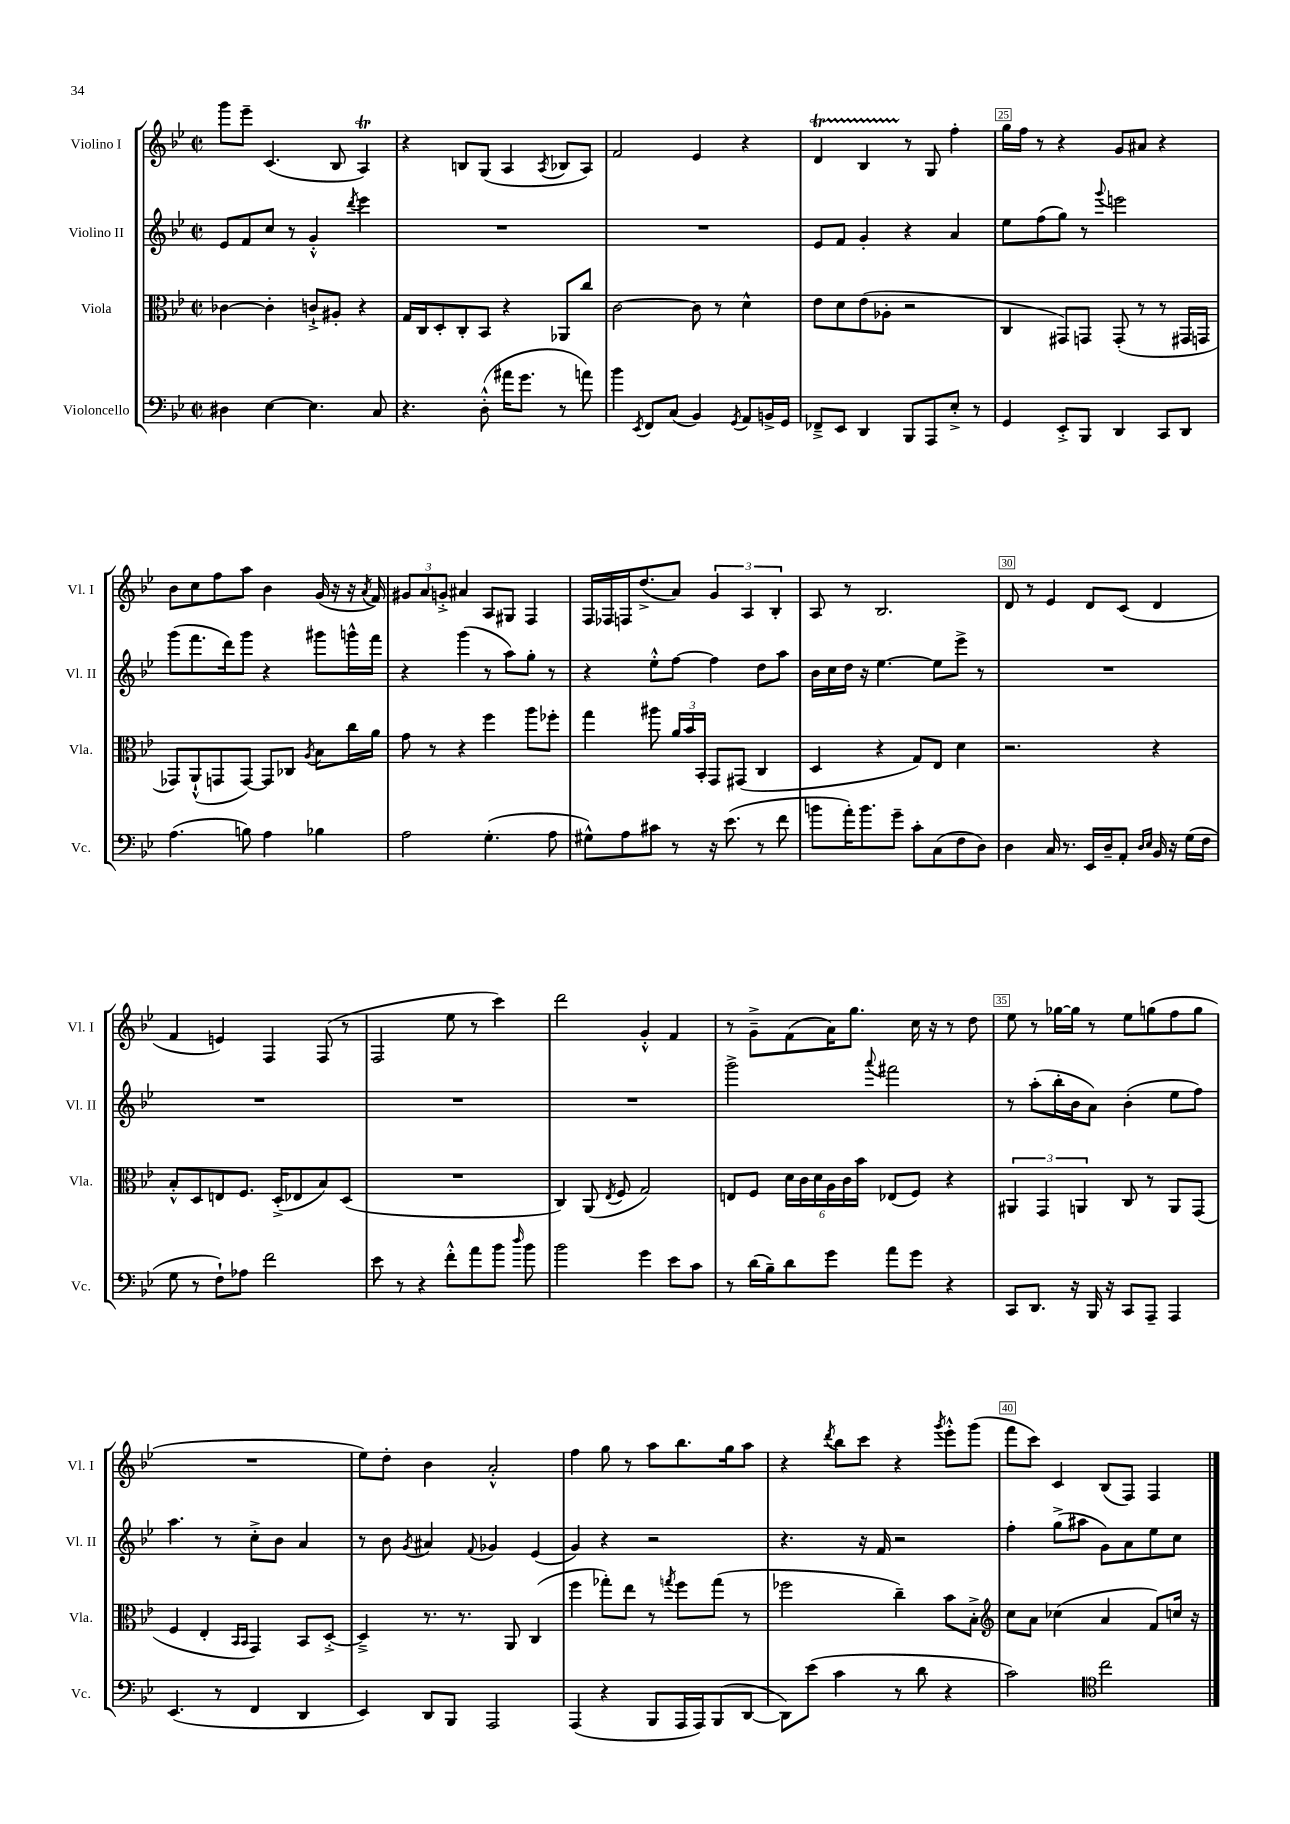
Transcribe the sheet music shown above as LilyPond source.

<<
\new StaffGroup <<
\new Staff = "s0" \with { instrumentName = "Violino I" shortInstrumentName = "Vl. I" } {
    \clef treble \key bes \major \defaultTimeSignature \time 2/2
    \autoBeamOff g'''8[ ees'''8]-- c'4.( bes8 a4\trill) |
    r4 b8[ g8]( a4 \acciaccatura { a8 } bes8[ a8]) |
    f'2 ees'4 r4 |
    d'4\startTrillSpan bes4 r8\stopTrillSpan g8 f''4-. |
    g''16[ f''16] r8 r4 g'8[ ais'8] r4 |
    bes'8[ c''8 f''8 a''8] bes'4 g'16( r16 r16 \acciaccatura { a'8 } f'16) |
    \tuplet 3/2 { gis'8[ a'8 g'8]-.-> } ais'4 a8[ gis8] f4 |
    f16[ fes16 f16 d''8.->( a'8]) \tuplet 3/2 { g'4 a4 bes4-. } |
    a8 r8 bes2. |
    d'8 r8 ees'4 d'8[ c'8]( d'4 |
    f'4 e'4) f4 f8( r8 |
    f2 ees''8 r8 c'''4) |
    d'''2 g'4-.-^ f'4 |
    r8 g'8[---> f'8( a'16) g''8.] c''16 r16 r8 d''8 |
    ees''8 r8 ges''16[~ ges''16] r8 ees''8[ g''8( f''8 g''8] |
    R1 |
    ees''8[) d''8]-. bes'4 a'2-.-^ |
    f''4 g''8 r8 a''8[ bes''8. g''16 a''8] |
    r4 \acciaccatura { d'''8 } bes''8[ c'''8] r4 \acciaccatura { g'''8 } ees'''8[-.-^ g'''8]( |
    f'''8[ c'''8]) c'4 bes8[( f8]) f4 \bar "|." |
}
\new Staff = "s1" \with { instrumentName = "Violino II" shortInstrumentName = "Vl. II" } {
    \clef treble \key bes \major \defaultTimeSignature \time 2/2
    \autoBeamOff ees'8[ f'8 c''8] r8 g'4-.-^ \acciaccatura { d'''8 } ees'''4 |
    R1 |
    R1 |
    ees'8[ f'8] g'4-. r4 a'4 |
    ees''8[ f''8( g''8]) r8 \appoggiatura { g'''8 } e'''2 |
    g'''8[( f'''8. d'''16) g'''8] r4 gis'''8[ g'''16-^ f'''16] |
    r4 g'''4( r8 a''8[) g''8]-. r8 |
    r4 ees''8[-.-^ f''8]~ f''4 d''8[ a''8] |
    bes'16[ c''16 d''16] r16 ees''4.~ ees''8[ ees'''8]-> r8 |
    R1 |
    R1 |
    R1 |
    R1 |
    g'''2-> \appoggiatura { a'''8 } fis'''2 |
    r8 a''8[-.( bes''16-. bes'16 a'8]) bes'4-.( ees''8[ f''8]) |
    a''4. r8 c''8[-.-> bes'8] a'4 |
    r8 bes'8 \acciaccatura { g'8 } ais'4 \appoggiatura { f'8 } ges'4 ees'4( |
    g'4) r4 r2 |
    r4. r16 f'16 r2 |
    f''4-. g''8[->( ais''8] g'8[) a'8 ees''8 c''8] \bar "|." |
}
\new Staff = "s2" \with { instrumentName = "Viola" shortInstrumentName = "Vla." } {
    \clef alto \key bes \major \defaultTimeSignature \time 2/2
    \autoBeamOff ces'4~ ces'4-. c'8[-!-> ais8]-. r4 |
    g16[ c16 d8-. c8-. bes,8] r4 aes,8[ c''8] |
    c'2~ c'8 r8 d'4-^ |
    ees'8[ d'8 ees'8( aes8]-. r2 |
    c4 gis,8[) g,8] g,8-.( r8 r8 gis,16[ g,16] |
    ges,8[) a,8-!-^( g,8 g,8]~) g,8[ ces8] \acciaccatura { a8 } bes8[ c''16 a'16] |
    g'8 r8 r4 f''4 a''8[ fes''8]-. |
    g''4 ais''8 \tuplet 3/2 { a'16[ bes'16 bes,16]-. } g,8[ gis,8]( c4 |
    d4 r4 g8[) ees8] d'4 |
    r2. r4 |
    bes8[-.-^ d8 e8 f8.] d16[-.->( ees8 bes8) d8]( |
    R1 |
    c4) a,8( \acciaccatura { ees8 } f8 g2) |
    e8[ f8] \tuplet 6/4 { d'16[ c'16 d'16 a16 c'16 bes'16] } ees8[( f8]) r4 |
    \tuplet 3/2 { ais,4 g,4 a,4 } c8 r8 a,8[ g,8]( |
    f4 ees4-. \grace { bes,16[ bes,16] } g,4) bes,8[ d8]~-.-> |
    d4---> r8. r8. a,8 c4( |
    f''4 ges''8[-.) ees''8] r8 \acciaccatura { g''8 } f''8[ g''8]( r8 |
    fes''2 c''4--) bes'8[ bes8]-.-> |
    \clef treble c''8[ a'8] ces''4( a'4 f'8[) c''16] r16 \bar "|." |
}
\new Staff = "s3" \with { instrumentName = "Violoncello" shortInstrumentName = "Vc." } {
    \clef bass \key bes \major \defaultTimeSignature \time 2/2
    \autoBeamOff dis4 ees4~ ees4. c8 |
    r4. d8-.-^( ais'16[ g'8.] r8 a'8) |
    bes'4 \acciaccatura { ees,8 } f,8[ c8]( bes,4) \acciaccatura { g,8 } a,8[ b,16-> g,16] |
    fes,8[---> ees,8] d,4 bes,,8[ a,,8 ees8]-.-> r8 |
    g,4 ees,8[-.-> bes,,8] d,4 c,8[ d,8] |
    a4.( b8) a4 bes4 |
    a2 g4.-.( a8 |
    gis8[-^) a8 cis'8] r8 r16 ees'8.( r8 f'8 |
    b'8[ a'16-.) b'8. g'8]-- c'8[-. c8( f8 d8]) |
    d4 c16 r8. ees,16[ d16-- a,8]-. \grace { d16[ ees16] } bes,16 r16 g16[( f16] |
    g8 r8 f8[-!) aes8] f'2 |
    ees'8 r8 r4 f'8[-.-^ a'8 bes'8] \grace { d''16 } bes'8 |
    bes'2 g'4 ees'8[ c'8] |
    r8 d'16[( bes16--) d'8 g'8] a'8[ g'8] r4 |
    c,8[ d,8.] r16 bes,,16 r16 c,8[ a,,8]-- a,,4 |
    ees,4.( r8 f,4 d,4 |
    ees,4) d,8[ bes,,8] a,,2 |
    a,,4( r4 bes,,8[ a,,16 a,,16) bes,,8( d,8]~ |
    d,8[) ees'8]( c'4 r8 d'8 r4 |
    c'2) \clef tenor c''2 \bar "|." |
}
>>
>>
\layout { \context { \Score currentBarNumber = #21 \override BarNumber.break-visibility = ##(#f #t #t) barNumberVisibility = #(every-nth-bar-number-visible 5) \override BarNumber.stencil = #(make-stencil-boxer 0.1 0.3 ly:text-interface::print) } }
